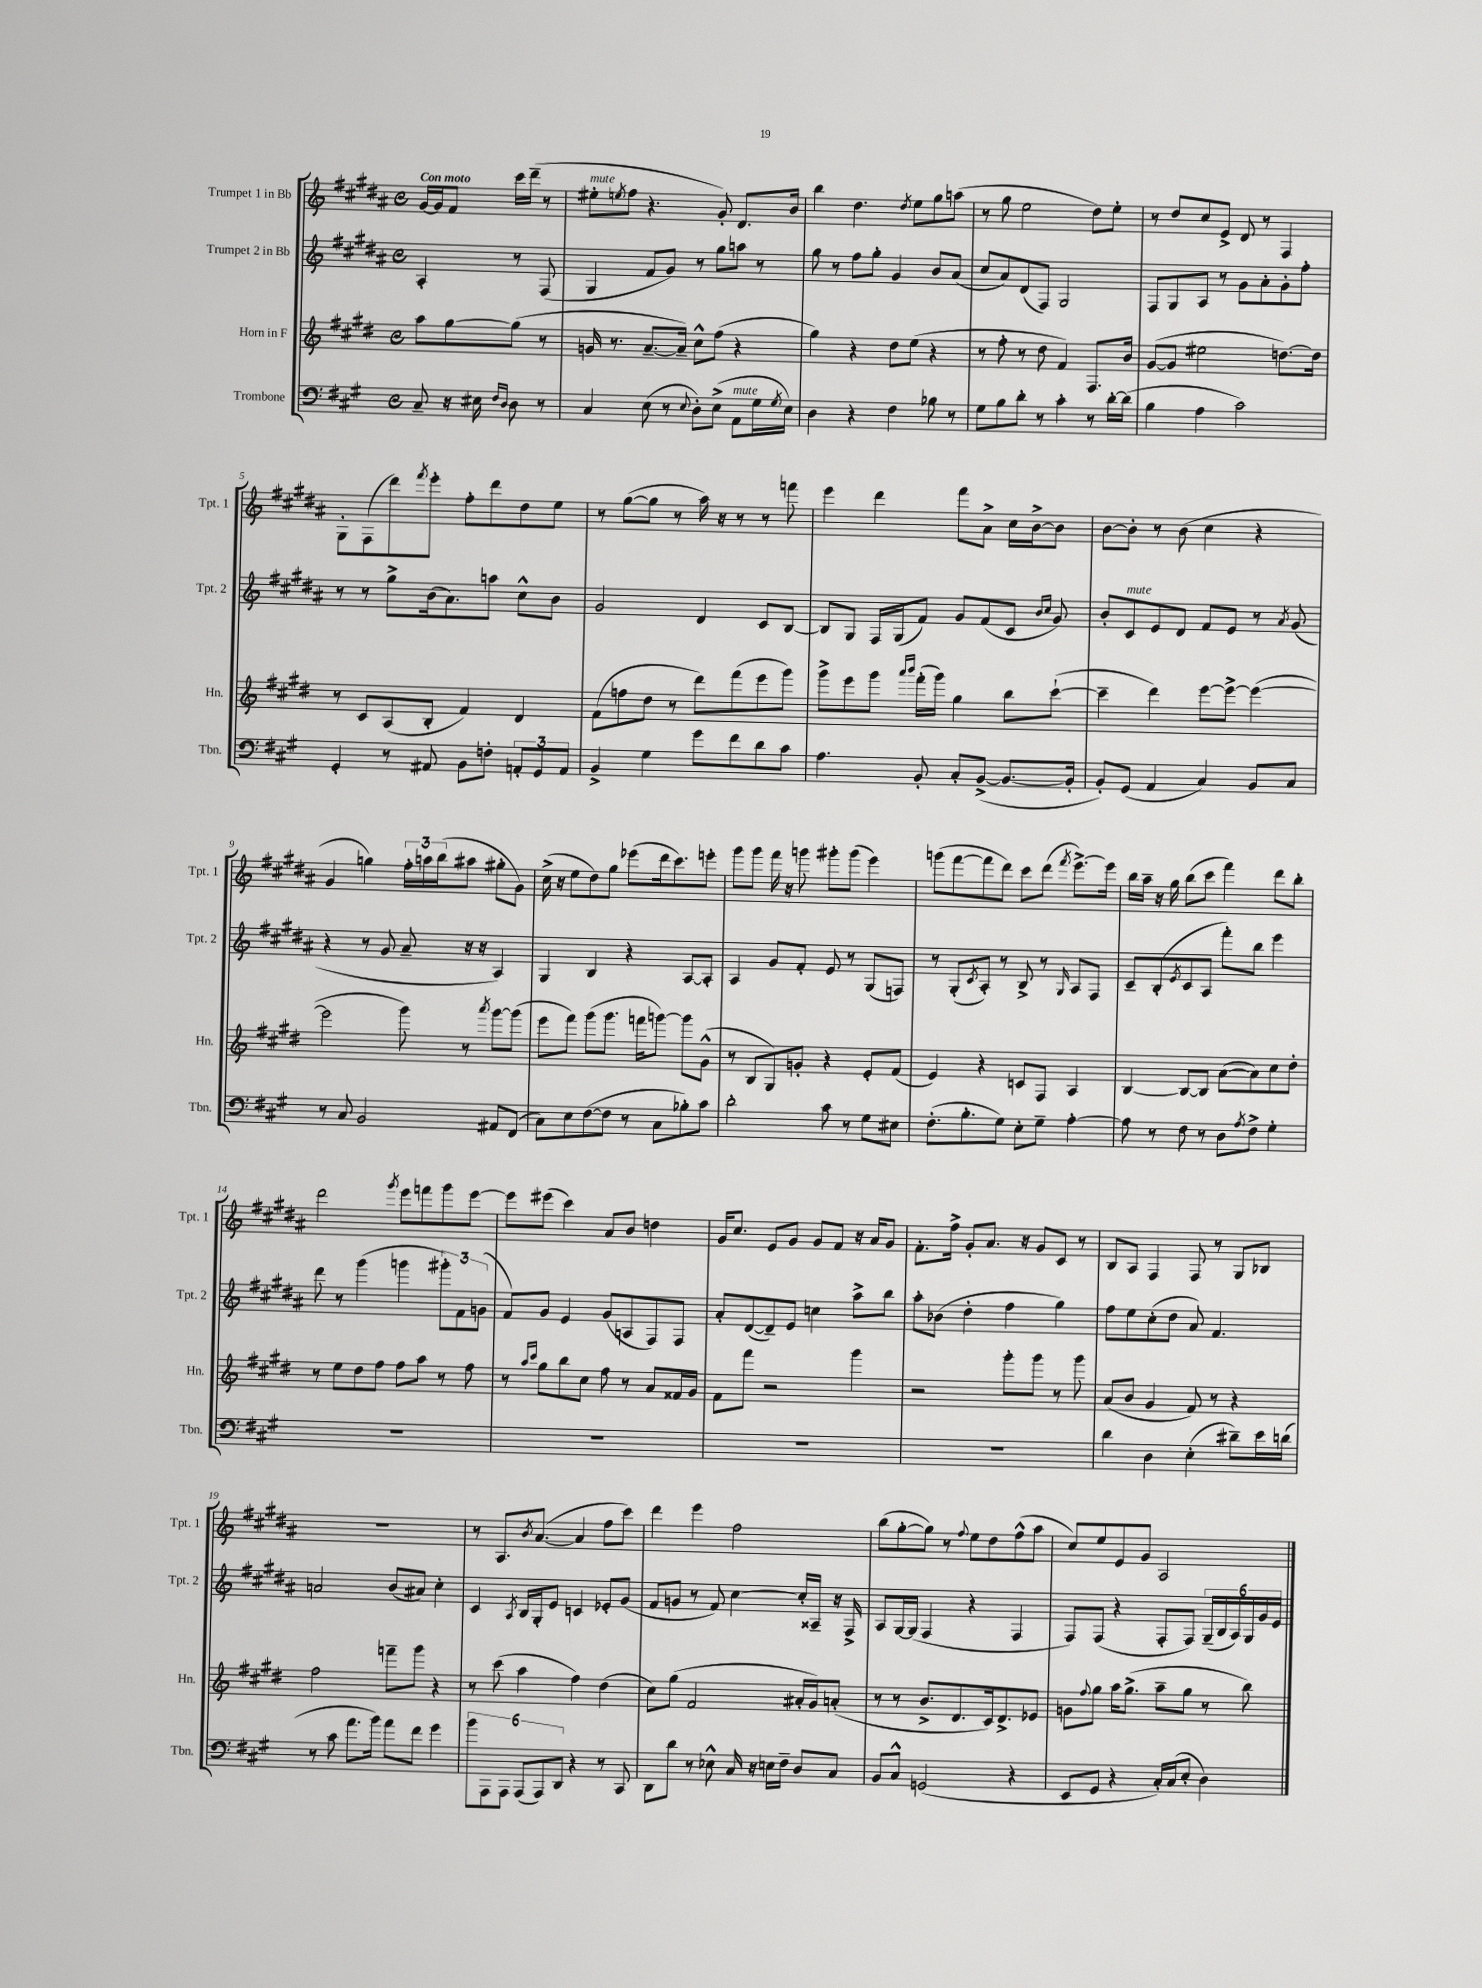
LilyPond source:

<<
\new StaffGroup <<
\new Staff = "s0" \with { instrumentName = "Trumpet 1 in Bb" shortInstrumentName = "Tpt. 1" } {
    \clef treble \key b \major \defaultTimeSignature \time 4/4 \partial 2 \tempo "Con moto"
    gis'16~ gis'16 fis'8 cis'''16 dis'''16--( r8 |
    eis''8-.^\markup { \italic "mute" } \acciaccatura { e''8 } fis''8 r4. gis'8-.) dis'8. b'16 |
    b''4 dis''4. \acciaccatura { dis''8 } e''8 gis''8 a''8( |
    r8 gis''8 e''2 dis''8) e''8-. |
    r8 dis''8 cis''8 e'8-> dis'8 r8 fis4 |
    gis8-. fis8( dis'''8) \acciaccatura { fis'''8 } e'''8-. fis''8-. dis'''8 dis''8 e''8 |
    r8 gis''8~( gis''8 r8 ais''16) r16 r8 r8 f'''8 |
    e'''4 dis'''4 fis'''8 ais'8-> cis''16 b'16~-> b'8 |
    b'8~ b'8-. r8 b'8( cis''4 r4 |
    gis'4 g''4) \tuplet 3/2 { fis''16-. a''16 b''16( } ais''8 gis''8-. gis'8) |
    cis''16->( r16 e''8 dis''8) gis''8 ees'''8( dis'''16 cis'''8.) e'''8-. |
    gis'''8 gis'''8 fis'''16 r16 g'''8 gis'''8-. gis'''8( e'''4) |
    g'''8( fis'''8~ fis'''8 dis'''8) cis'''8 dis'''8( \acciaccatura { fis'''8 } e'''8.~->) e'''16 |
    b''16 ais''16-- r16 gis''16 b''8( cis'''8 fis'''4) dis'''8 b''8-. |
    dis'''2 \acciaccatura { gis'''8 } e'''8 f'''8 gis'''8 e'''8~ |
    e'''8 eis'''8( cis'''4) ais'8 b'8 d''4 |
    gis'16 cis''8. e'8 gis'8 gis'8 fis'8 r16 ais'16 gis'8 |
    fis'8.-. fis''16-> gis'8-. ais'8. r16 gis'8 cis'8 r8 |
    b8 ais8 fis4 fis8 r8 gis8 bes8 |
    R1 |
    r8 ais8. \acciaccatura { b'8 } ais'8.~( ais'4 fis''8 cis'''8) |
    dis'''4 e'''4 fis''2 |
    b''8( gis''8~-. gis''8) r8 \appoggiatura { fis''8 } e''8 dis''8 fis''8-^( ais''8 |
    cis''8) e''8 e'8 gis'8 ais2 \bar "|." |
}
\new Staff = "s1" \with { instrumentName = "Trumpet 2 in Bb" shortInstrumentName = "Tpt. 2" } {
    \clef treble \key b \major \defaultTimeSignature \time 4/4 \partial 2
    ais4-. r8 fis8( |
    gis4 fis'8 gis'8) r8 gis''8 a''8 r8 |
    gis''8 r8 fis''8 gis''8-. gis'4 b'8 ais'8( |
    cis''8 ais'8) dis'8( fis8) gis2 |
    fis8 gis8 ais8 r8 gis'8 ais'8-. gis'8-. fis''8-. |
    r8 r8 gis''8-> b'16( ais'8.) a''8 cis''8-^ b'8 |
    gis'2 dis'4 cis'8 b8~ |
    b8 gis8 fis16 gis16( fis'8) gis'8 fis'8( cis'8 \grace { b'16 cis''16 } gis'8) |
    b'8-. cis'8^\markup { \italic "mute" } e'8 dis'8 fis'8 e'8 r8 \acciaccatura { ais'8 } gis'8( |
    r4 r8 gis'8 ais'8-- r16 r16 ais4) |
    gis4 b4 r4 ais8~ ais8-. |
    ais4 gis'8 fis'8-. e'8 r8 gis8( f8) |
    r8 gis8-.( \acciaccatura { cis'8 } ais8-.) r8 b8-> r8 \grace { gis16 } ais8 fis8 |
    cis'8-- b8-.( \acciaccatura { e'8 } cis'8 ais8 fis'''8-.) b''8 e'''4 |
    dis'''8 r8 gis'''4( g'''4 \tuplet 3/2 { gis'''8-.) fis'8 g'8( } |
    fis'8) gis'8 e'4 gis'8( a8 fis8) fis8 |
    ais'8-. dis'8~( dis'8--) e'8 c''4 ais''8-> b''8 |
    ais''8-. bes'8( dis''4-. fis''4 gis''4) |
    fis''8 e''8 cis''8-.( dis''8 ais'8) fis'4. |
    a'2 b'8( ais'8) cis''4-. |
    cis'4 \acciaccatura { ais8 } b16 gis16-. e'8 c'4 ees'8-. gis'8( |
    fis'8 g'8 r8 fis'8) cis''4~ cis''16-. aisis16-- r16 fis16-> |
    ais8 gis16~ gis16( fis4 r4 fis4 |
    fis8) fis8( r4 fis8-. fis8) \tuplet 6/4 { gis16--( b16 ais16) gis16 gis'16 e'16 } \bar "|." |
}
\new Staff = "s2" \with { instrumentName = "Horn in F" shortInstrumentName = "Hn." } {
    \clef treble \key e \major \defaultTimeSignature \time 4/4 \partial 2
    a''8 gis''8~ gis''8( r8 |
    g'16 r8. a'8.~-- a'16--) cis''8-^ fis''8( r4 |
    gis''4) r4 dis''8 e''8( r4 |
    r8 fis''8-. r8 dis''8 fis'4) fis8. b'16 |
    gis'8~( gis'8 eis''2 d''8.~) d''16 |
    r8 cis'8 a8( b8-. fis'4) dis'4 |
    fis'8( f''8 dis''8 r8 dis'''8) fis'''8( e'''8 gis'''8) |
    gis'''8-> e'''8 gis'''8 \grace { a'''16 b'''16 } fis'''16-.( gis'''16) gis''4 b''8 cis'''8~-!( |
    cis'''4-- dis'''4) e'''8~ e'''8~-> e'''4~( |
    e'''2 gis'''8) r8 \acciaccatura { a'''8 } gis'''8~ gis'''8( |
    e'''8 fis'''8) gis'''8( gis'''8. f'''16 g'''8~) g'''8 gis'8-^( |
    r8 b8 gis8) g'8-. r4 e'8-. fis'8( |
    e'4) r4 c'8 fis8 a4 |
    b4~ b8~ b8 a'8~( a'8) cis''8 dis''8-. |
    r8 e''8 dis''8 fis''8 fis''8 a''8 r8 fis''8 |
    r8 \grace { a''16 cis'''16 } gis''8 b''8 cis''8 fis''8 r8 a'8 fisis'16 gis'16 |
    fis'8 fis'''8 r2 gis'''4 |
    r2 gis'''8-. gis'''8 r8 gis'''8 |
    a'8( b'8 gis'4 fis'8) r8 r4 |
    fis''2 f'''8-- gis'''8 r4 |
    r8 cis'''8( a''4 fis''4) dis''4( |
    cis''8) gis''8( fis'2 ais'16-. gis'16) a'8-.( |
    r8 r8 b'8.-> dis'8. cis'16) dis'8.-> ees'8 |
    g'8 \appoggiatura { fis''8 } gis''8 a''16 gis''8.->( a''8-- gis''8 r8 b''8) \bar "|." |
}
\new Staff = "s3" \with { instrumentName = "Trombone" shortInstrumentName = "Tbn." } {
    \clef bass \key a \major \defaultTimeSignature \time 4/4 \partial 2
    cis8-- r16 eis16 \grace { fis16 d16 } d8 r8 |
    cis4 e8( r8 \appoggiatura { e8 } d8-.) e8->( a,8^\markup { \italic "mute" } gis16 \acciaccatura { gis8 } e16) |
    d4 r4 fis4 bes8 r8 |
    gis8 b8 d'8-. r8 cis'4-. r8 d'16~-. d'16( |
    b4 a4 cis'2) |
    gis,4-. r8 ais,8 b,8 f8-. \tuplet 3/2 { a,8-. gis,8 a,8 } |
    b,4-> gis4 gis'8 fis'8 d'8 cis'8 |
    a4. b,8-. cis8-. b,8~->( b,8.~ b,16-. |
    b,8-.) gis,8( a,4 cis4) b,8 cis8 |
    r8 cis8 b,2 ais,8 fis,8( |
    cis8) e8 fis8~( fis8 r8 cis8 bes8-.) cis'8 |
    d'2-. cis'8 r8 gis8 eis8 |
    fis8.-.( b8.-. gis8) e8-. gis8-- a4~-. |
    a8 r8 fis8 r8 d8 \acciaccatura { a8 } fis8-> gis4-. |
    R1 |
    R1 |
    R1 |
    R1 |
    d'4 d4 e4-.( dis'8--) e'16 d'16( |
    r8 cis'8 a'8. b'16) a'8 fis'8 gis'4 |
    \tuplet 6/4 { b'8 a,,8 a,,8 a,,8( a,,8) d,8 } r4 r8 cis,8 |
    d,8 d'8 r8 ees8-^ cis16 r16 e16 fis16-- d8 cis8 |
    b,8 cis8-^ g,2( r4 |
    e,8 gis,8 r4 cis16-.) cis16( e8-. d4) \bar "|." |
}
>>
>>
